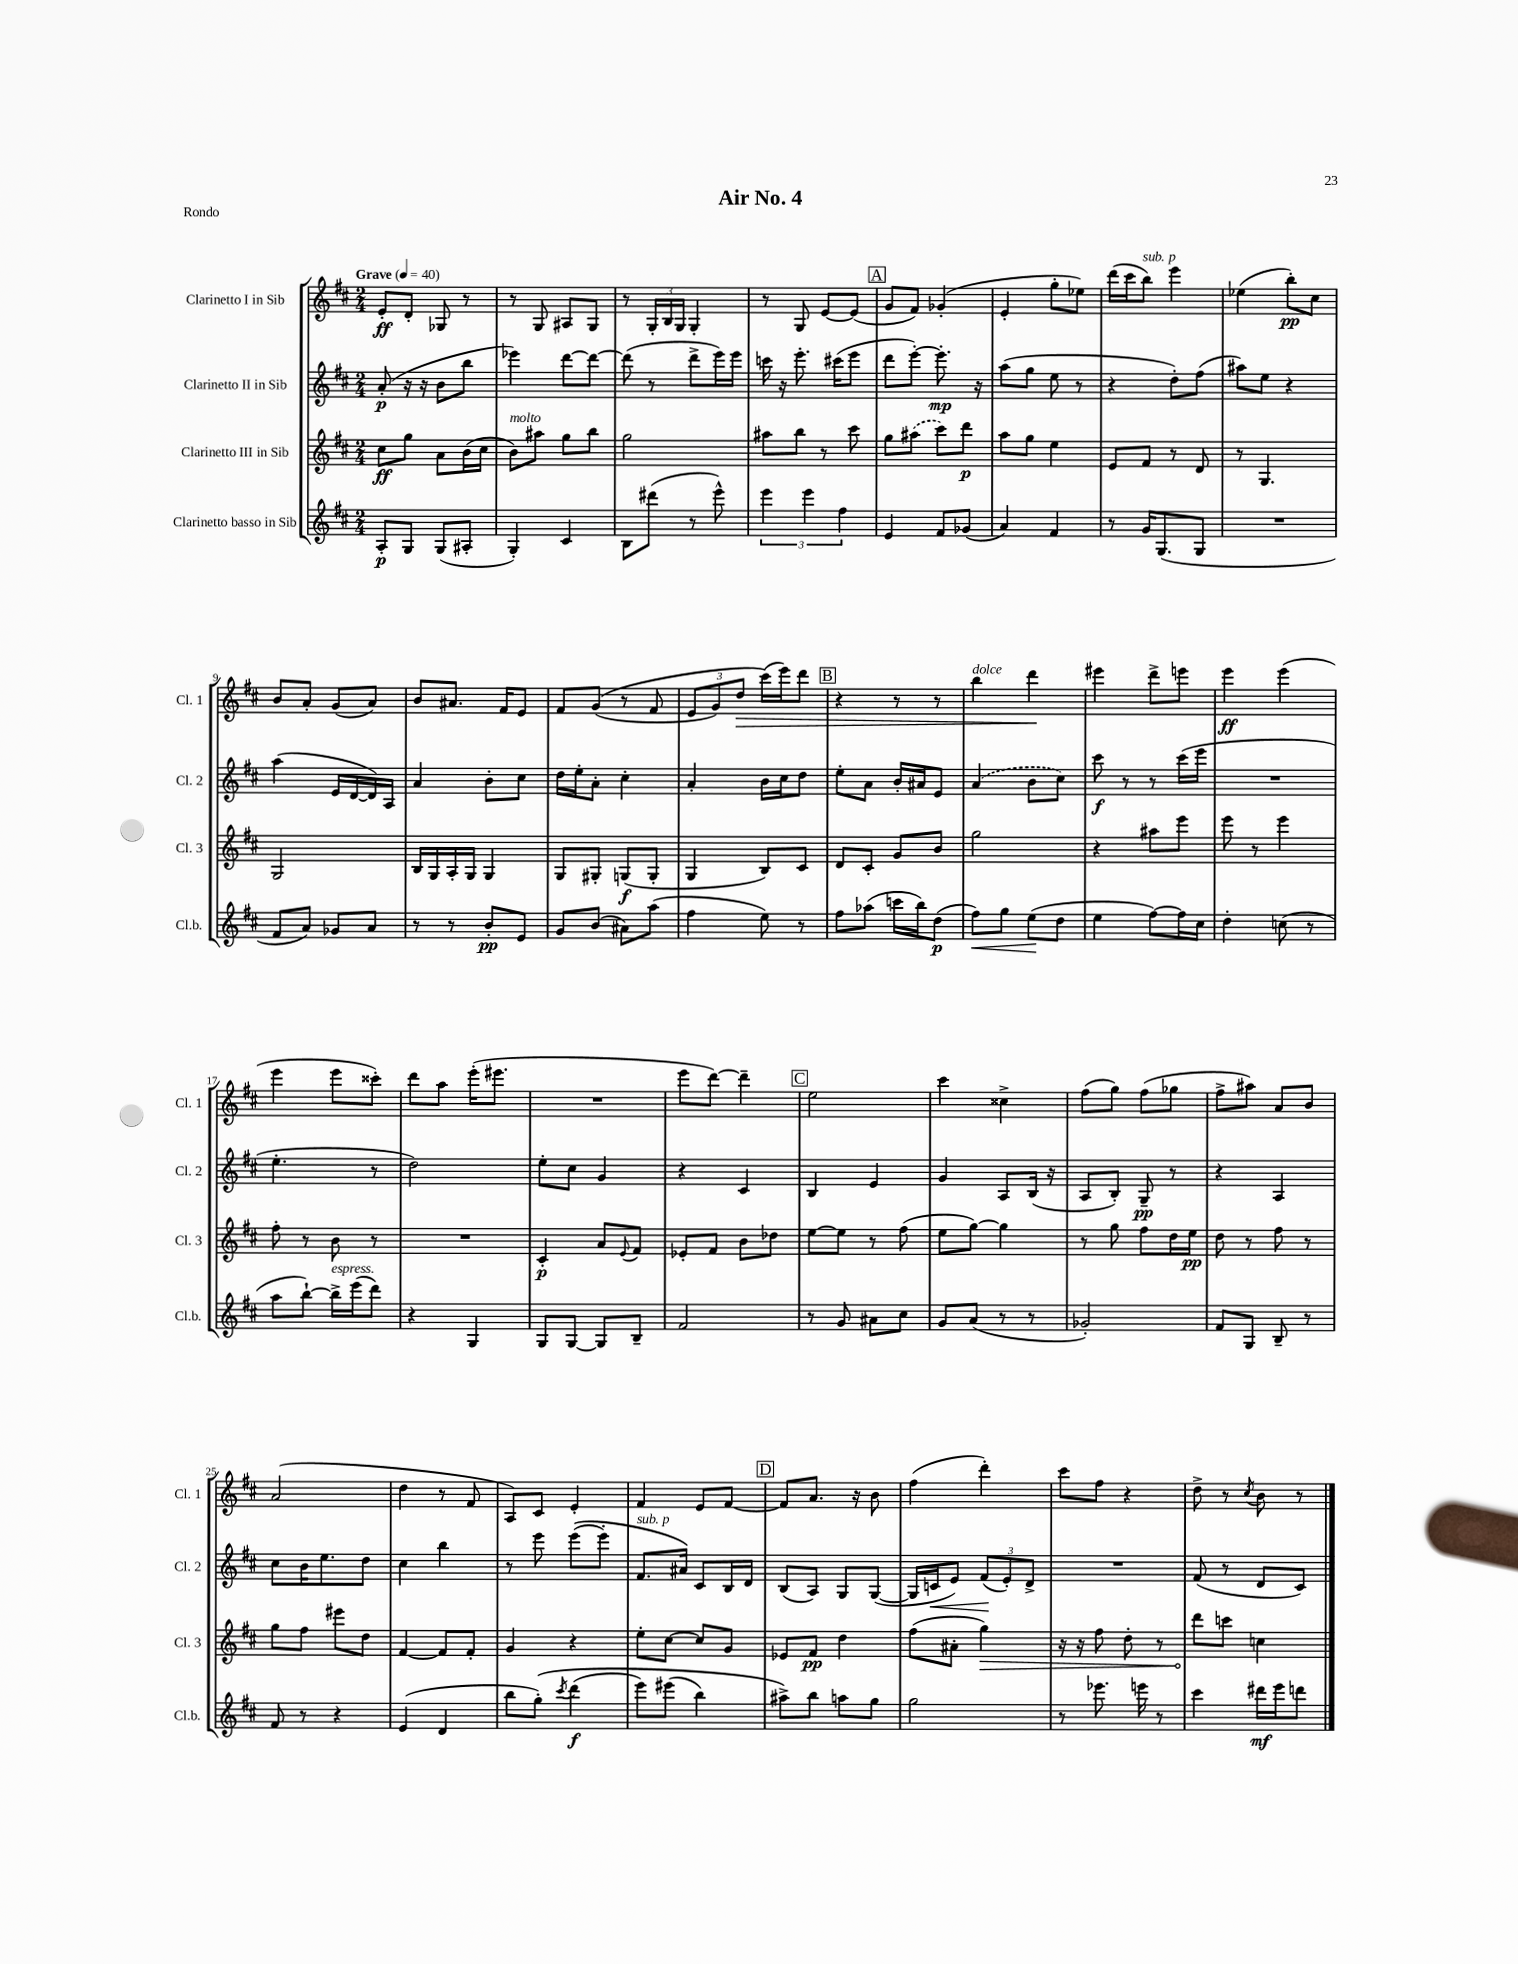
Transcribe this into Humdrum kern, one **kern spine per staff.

**kern	**dynam	**kern	**dynam	**kern	**dynam	**kern	**dynam
*part4	*part4	*part3	*part3	*part2	*part2	*part1	*part1
*staff4	*staff4	*staff3	*staff3	*staff2	*staff2	*staff1	*staff1
*I"Clarinetto basso in Sib	*	*I"Clarinetto III in Sib	*	*I"Clarinetto II in Sib	*	*I"Clarinetto I in Sib	*
*I'Cl.b.	*	*I'Cl. 3	*	*I'Cl. 2	*	*I'Cl. 1	*
*clefG2	*	*clefG2	*	*clefG2	*	*clefG2	*
*k[f#c#]	*	*k[f#c#]	*	*k[f#c#]	*	*k[f#c#]	*
*M2/4	*	*M2/4	*	*M2/4	*	*M2/4	*
*MM40	*	*MM40	*	*MM40	*	*MM40	*
=1	=1	=1	=1	=1	=1	=1	=1
!	!	!	!	!	!	!LO:TX:a:B:t=Grave	!
8A'/L	p	8cc#\L	ff	(8a'/	p	8e'/L	ff
8G/J	.	8gg\J	.	16r	.	8d'/J	.
.	.	.	.	16r	.	.	.
(8G/L	.	8a\L	.	8b\L	.	8G-X/	.
8A#X'/J	.	(16b\L	.	8bb\J	.	8r	.
.	.	16cc#\JJ	.	.	.	.	.
=2	=2	=2	=2	=2	=2	=2	=2
!	!	!LO:TX:a:i:t=molto	!	!	!	!	!
4G'/)	.	8b\L)	.	4eee-X\)	.	8r	.
.	.	8aa#X\J	.	.	.	8G/	.
4c#/	.	8gg\L	.	[8ddd\L	.	8A#X/L	.
.	.	8bb\J	.	8ddd\J_	.	8G/J	.
=3	=3	=3	=3	=3	=3	=3	=3
8B\L	.	2gg\	.	(8ddd\]	.	8r	.
(8ddd#X\J	.	.	.	8r	.	24G'/LL	.
.	.	.	.	.	.	24B/	.
.	.	.	.	.	.	24G/JJ	.
8r	.	.	.	8ddd^\L	.	4G'/	.
8eee^^\)	.	.	.	16eee\L)	.	.	.
.	.	.	.	16eee\JJ	.	.	.
=4	=4	=4	=4	=4	=4	=4	=4
6eee\	.	8aa#X\L	.	16cccn\	.	8r	.
.	.	.	.	16r	.	.	.
.	.	8bb\J	.	8.eee'\	.	8G/	.
6eee\	.	.	.	.	.	.	.
.	.	8r	.	.	.	[8e/L	.
.	.	.	.	(16ccc#X\KL	.	.	.
6ff#\	.	.	.	.	.	.	.
.	.	8ccc#\	.	8eee\J	.	(8e/J]	.
!!LO:REH:place=s1:t=A
=5	=5	=5	=5	=5	=5	=5	=5
4e/	.	8gg\L	.	8ddd\L	.	8g/L	.
.	.	(8aa#X\J	.	[8eee'\J)	.	8f#/J)	.
8f#/L	.	8ccc#\L)	.	8.eee'\]	mp	(4g-X'/	.
(8g-X/J	.	8ddd\J	p	.	.	.	.
.	.	.	.	16r	.	.	.
=6	=6	=6	=6	=6	=6	=6	=6
4a/)	.	8aa\L	.	(8aa\L	.	4e'/	.
.	.	8gg\J	.	8gg\J	.	.	.
4f#/	.	4ee\	.	8ee\	.	8gg'\L	.
.	.	.	.	8r	.	8ee-X\J)	.
=7	=7	=7	=7	=7	=7	=7	=7
8r	.	8e/L	.	4r	.	(16ddd\LL	.
.	.	.	.	.	.	16ccc#\J	.
!	!	!	!	!	!	!LO:TX:a:i:t=sub. p	!
16g/KL	.	8f#/J	.	.	.	8bb\J)	.
(8.G/	.	.	.	.	.	.	.
.	.	8r	.	8dd'\L)	.	4eee\	.
8G/J	.	8d/	.	(8ff#\J	.	.	.
=8	=8	=8	=8	=8	=8	=8	=8
2r	.	8r	.	8aa#X\L)	.	(4ee-X\	.
.	.	4.G/	.	8ee\J	.	.	.
.	.	.	.	4r	.	8bb'\L)	pp
.	.	.	.	.	.	8cc#\J	.
!!LO:LB:g=z
=9	=9	=9	=9	=9	=9	=9	=9
8f#/L	.	2G/	.	(4aa\	.	8b/L	.
8a/J)	.	.	.	.	.	8a'/J	.
8g-X/L	.	.	.	16e/LL	.	(8g/L	.
.	.	.	.	[16d/	.	.	.
8a/J	.	.	.	16d/])	.	8a/J)	.
.	.	.	.	16A/JJ	.	.	.
=10	=10	=10	=10	=10	=10	=10	=10
8r	.	16B/LL	.	4a/	.	8b/L	.
.	.	16G/	.	.	.	.	.
8r	.	16A'/	.	.	.	8.a#X/J	.
.	.	16G/JJ	.	.	.	.	.
8b'/L	pp	4G/	.	8b'\L	.	.	.
.	.	.	.	.	.	16f#/KL	.
8e/J	.	.	.	8cc#\J	.	8e/J	.
=11	=11	=11	=11	=11	=11	=11	=11
8g/L	.	8G/L	.	16dd\LL	.	8f#/L	.
.	.	.	.	16ee'\J	.	.	.
(8b/J	.	8G#X'/J	.	8a'\J	.	((8g/J	.
8a#X\L)	.	(8Gn/L	f	4cc#'\	.	8r	.
(8aa\J	.	8G'/J	.	.	.	8f#/	.
=12	=12	=12	=12	=12	=12	=12	=12
4ff#\	.	4G/	.	4a'/	.	12e/L	.
.	.	.	.	.	.	12g/)	.
!	!	!	!	!	!	!	!LO:HP:b
.	.	.	.	.	.	12dd/J	>
8ee\)	.	8B/L)	.	16b\LL	.	(16ccc#\LL)	.
.	.	.	.	16cc#\J	.	16eee\J)	.
8r	.	8c#/J	.	8dd\J	.	8ddd\J	.
!!LO:REH:place=s1:t=B
=13	=13	=13	=13	=13	=13	=13	=13
8ff#\L	.	8d/L	.	8ee'\L	.	4r	.
(8aa-X\J	.	8c#'/J	.	8a\J	.	.	.
16cccn\LL	.	8g/L	.	16b'/LL	.	8r	.
16bb\J)	.	.	.	16a#X/J	.	.	.
(8dd\J	p	8b/J	.	8e/J	.	8r	.
=14	=14	=14	=14	=14	=14	=14	=14
!	!	!	!	!	!	!LO:TX:a:i:t=dolce	!
!	!LO:HP:b	!	!	!	!	!	!
8ff#\L)	<	2gg\	.	(4a/	.	4bb\	.
8gg\J	.	.	.	.	.	.	.
(8ee\L	.	.	.	8b\L	.	4ddd\	.
8dd\J	[	.	.	8cc#\J)	.	.	.
.	.	.	.	.	.	.	]
=15	=15	=15	=15	=15	=15	=15	=15
4ee\	.	4r	.	8ccc#\	f	4eee#X\	.
.	.	.	.	8r	.	.	.
[8ff#\L)	.	8aa#X\L	.	8r	.	8ddd^\L	.
16ff#\L]	.	8eee\J	.	(16ccc#\LL	.	8eeen\J	.
16cc#\JJ	.	.	.	16eee\JJ	.	.	.
=16	=16	=16	=16	=16	=16	=16	=16
4dd'\	.	8eee\	.	2r	.	4eee\	ff
.	.	8r	.	.	.	.	.
(8ccn\	.	4eee\	.	.	.	(4eee\	.
8r	.	.	.	.	.	.	.
!!LO:LB:g=z
=17	=17	=17	=17	=17	=17	=17	=17
8aa\L	.	8ff#'\	.	4.ee'\	.	4eee\	.
[8bb`\J)	.	8r	.	.	.	.	.
!LO:TX:a:i:t=espress.	!	!	!	!	!	!	!
16bb^\LL]	.	8b\	.	.	.	8eee\L	.
(16eee\J	.	.	.	.	.	.	.
8ddd\J)	.	8r	.	8r	.	8ccc##X'\J)	.
=18	=18	=18	=18	=18	=18	=18	=18
4r	.	2r	.	2dd\)	.	8ddd\L	.
.	.	.	.	.	.	8aa\J	.
4G/	.	.	.	.	.	(16eee'\KL	.
.	.	.	.	.	.	8.eee#X\J	.
=19	=19	=19	=19	=19	=19	=19	=19
8G/L	.	4c#'/	p	8ee'\L	.	2r	.
[8G/J	.	.	.	8cc#\J	.	.	.
8G/L]	.	8a/L	.	4g/	.	.	.
.	.	8qqe/	.	.	.	.	.
8B~/J	.	8f#/J	.	.	.	.	.
=20	=20	=20	=20	=20	=20	=20	=20
2f#/	.	8e-X'/L	.	4r	.	8eee\L	.
.	.	8f#/J	.	.	.	[8ddd\J)	.
.	.	8b\L	.	4c#/	.	4ddd~\]	.
.	.	8dd-X\J	.	.	.	.	.
!!LO:REH:place=s1:t=C
=21	=21	=21	=21	=21	=21	=21	=21
8r	.	[8ee\L	.	4B/	.	2ee\	.
8g/	.	8ee\J]	.	.	.	.	.
8a#X\L	.	8r	.	4e/	.	.	.
8cc#\J	.	(8ff#\	.	.	.	.	.
=22	=22	=22	=22	=22	=22	=22	=22
8g/L	.	8ee\L	.	4g/	.	4ccc#\	.
(8a/J	.	[8gg\J)	.	.	.	.	.
8r	.	4gg\]	.	8A/L	.	4cc##X^\	.
8r	.	.	.	(16B/Jk	.	.	.
.	.	.	.	16r	.	.	.
=23	=23	=23	=23	=23	=23	=23	=23
2g-X'/)	.	8r	.	8A/L	.	(8ff#\L	.
.	.	8gg\	.	8B'/J)	.	8gg\J)	.
.	.	8ff#\L	.	8G~/	pp	(8ff#\L	.
.	.	16dd\L	.	8r	.	8gg-X\J	.
.	.	16ee\JJ	pp	.	.	.	.
=24	=24	=24	=24	=24	=24	=24	=24
8f#/L	.	8dd\	.	4r	.	8ff#^\L	.
8G/J	.	8r	.	.	.	8aa#X\J)	.
8B~/	.	8ff#\	.	4A/	.	8a/L	.
8r	.	8r	.	.	.	8b/J	.
!!LO:LB:g=z
=25	=25	=25	=25	=25	=25	=25	=25
8f#/	.	8gg\L	.	8cc#\L	.	(2a/	.
8r	.	8ff#\J	.	16b\K	.	.	.
.	.	.	.	8.ee\	.	.	.
4r	.	8eee#X\L	.	.	.	.	.
.	.	8dd\J	.	8dd\J	.	.	.
=26	=26	=26	=26	=26	=26	=26	=26
(4e/	.	[4f#/	.	4cc#\	.	4dd\	.
4d/	.	8f#/L]	.	4bb\	.	8r	.
.	.	8f#'/J	.	.	.	8f#/	.
=27	=27	=27	=27	=27	=27	=27	=27
8bb\L	.	4g/	.	8r	.	8A/L)	.
(8gg'\J)	.	.	.	8eee\	.	8c#/J	.
8qccc#/	.	.	.	.	.	.	.
(4ddd\	f	4r	.	((8eee\L	.	4e'/	.
.	.	.	.	8eee\J)	.	.	.
=28	=28	=28	=28	=28	=28	=28	=28
!	!	!	!	!LO:TX:a:i:t=sub. p	!	!	!
8eee\L)	.	8ee'\L	.	8.f#/L	.	4f#/	.
(8eee#X\J	.	[8cc#\J	.	.	.	.	.
.	.	.	.	16a#X/Jk)	.	.	.
4bb\)	.	8cc#/L]	.	8c#/L	.	8e/L	.
.	.	8g/J	.	16B/L	.	[8f#/J	.
.	.	.	.	16d/JJ	.	.	.
!!LO:REH:place=s1:t=D
=29	=29	=29	=29	=29	=29	=29	=29
8aa#X^\L)	.	8e-X/L	.	(8B/L	.	8f#/L]	.
8bb\J	.	8f#/J	pp	8A/J)	.	8.a/J	.
8aan\L	.	4dd\	.	8G/L	.	.	.
.	.	.	.	.	.	16r	.
8gg\J	.	.	.	([8G/J	.	8b\	.
=30	=30	=30	=30	=30	=30	=30	=30
2gg\	.	(8ff#\L	.	16G/LL]	.	(4ff#\	.
!	!	!	!	!	!LO:HP:b	!	!
.	.	.	.	16cn/J	<	.	.
.	.	8a#X'\J	.	8e/J)	.	.	.
!	!	!	!LO:HP:b	!	!	!	!
.	.	4gg\)	>	(12f#/L	.	4ddd'\)	.
.	.	.	.	12e'/)	[	.	.
.	.	.	.	12d^/J	.	.	.
=31	=31	=31	=31	=31	=31	=31	=31
8r	.	16r	.	2r	.	8ccc#\L	.
.	.	16r	.	.	.	.	.
8.eee-X\	.	8ff#\	.	.	.	8ff#\J	.
.	.	8dd'\	.	.	.	4r	.
16eeen\	.	.	.	.	.	.	.
8r	.	8r	.	.	.	.	.
=32	=32	=32	=32	=32	=32	=32	=32
4ccc#\	.	8ddd\L	.	(8f#/	.	8dd^\	.
.	.	8cccn\J	]	8r	.	8r	.
.	.	.	.	.	.	8qcc#/	.
16ddd#X\LL	mf	4ccn\	.	8d/L	.	8b\	.
16eee\J	.	.	.	.	.	.	.
8dddn\J	.	.	.	8c#/J)	.	8r	.
==	==	==	==	==	==	==	==
*-	*-	*-	*-	*-	*-	*-	*-
